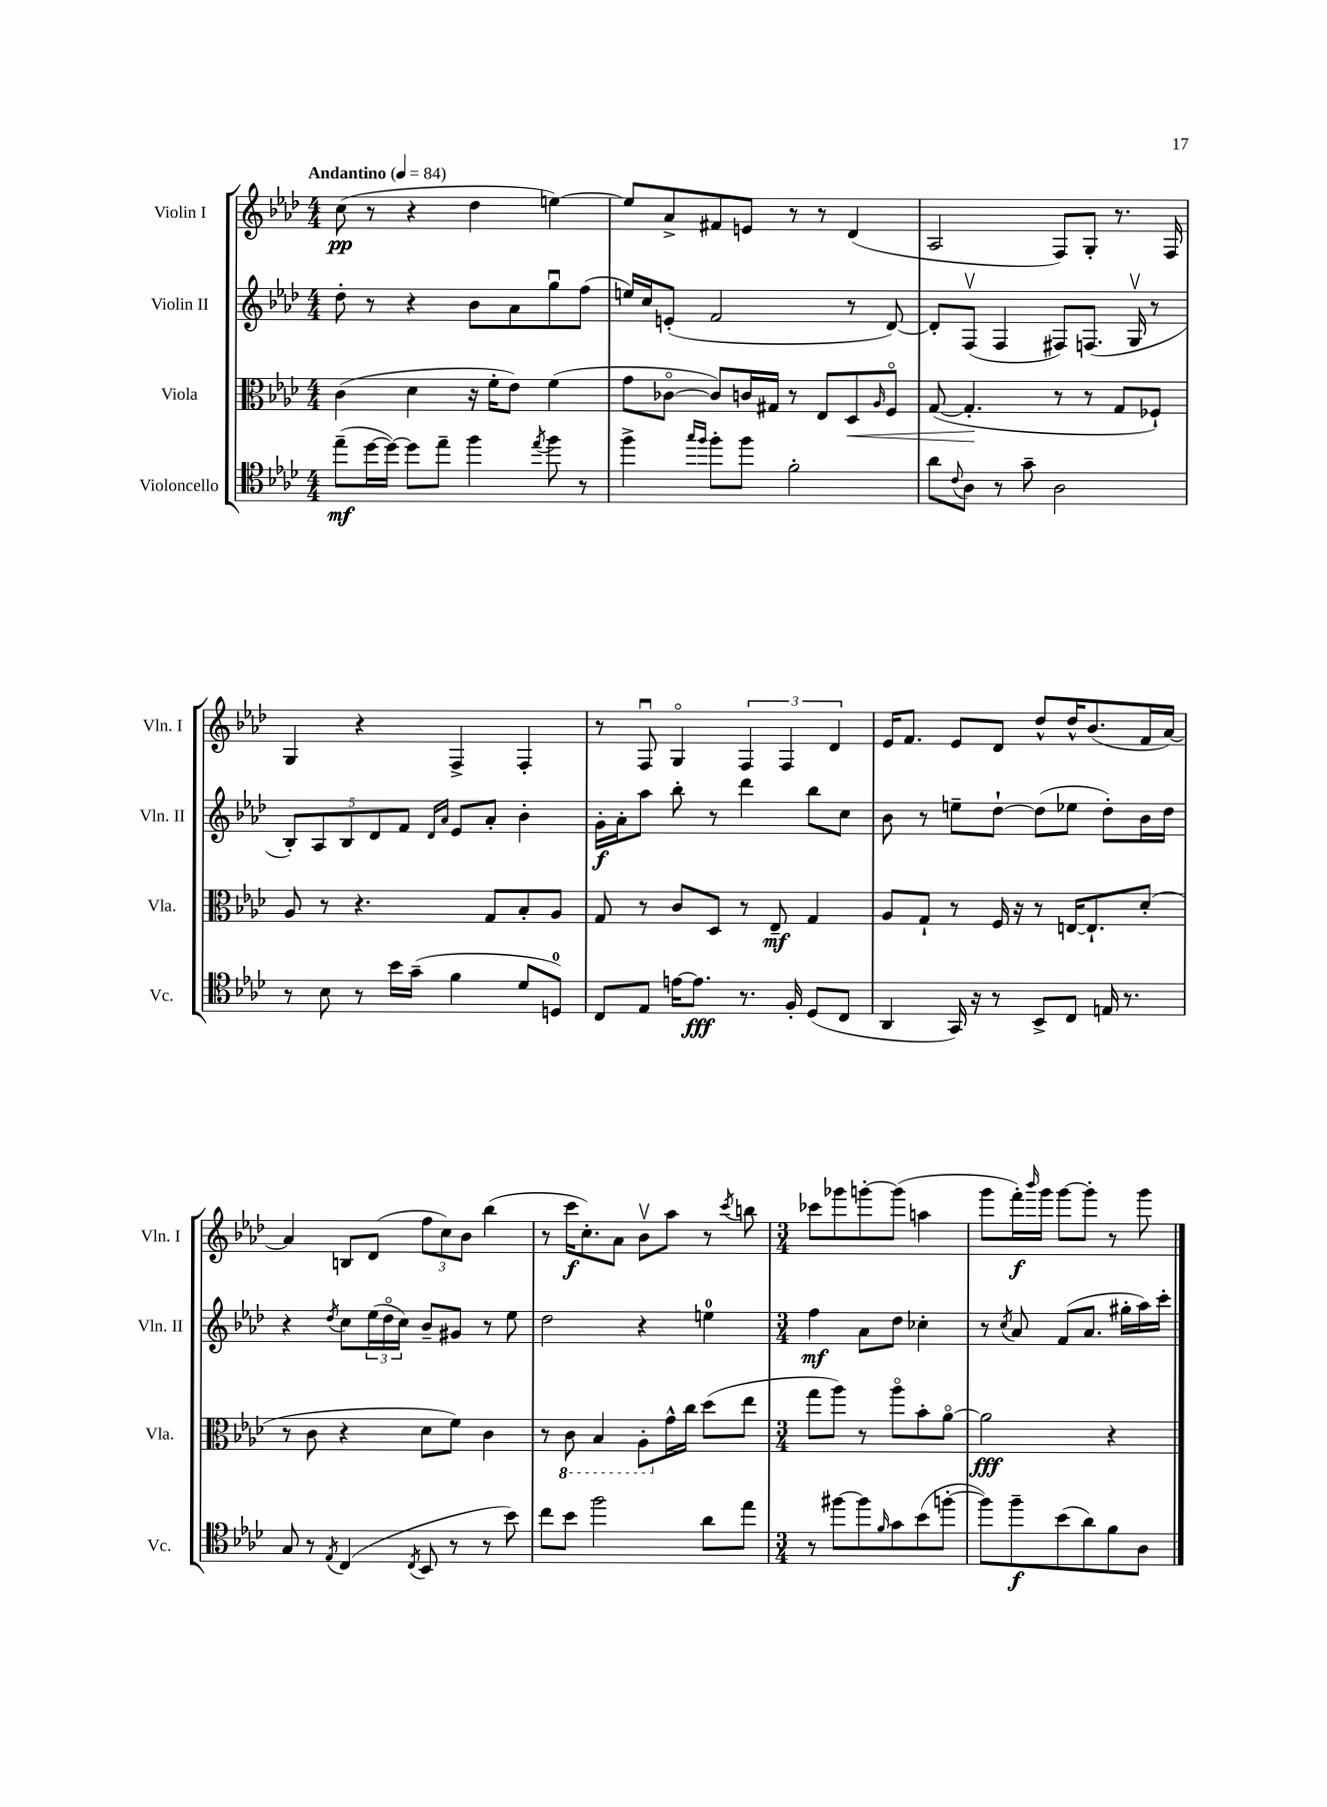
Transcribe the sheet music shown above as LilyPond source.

<<
\new StaffGroup <<
\new Staff = "s0" \with { instrumentName = "Violin I" shortInstrumentName = "Vln. I" } {
    \clef treble \key aes \major \numericTimeSignature \time 4/4 \tempo "Andantino" 4 = 84
    c''8\pp( r8 r4 des''4 e''4~) |
    e''8 aes'8-> fis'8 e'8 r8 r8 des'4( |
    aes2 f8) g8-. r8. f16 |
    g4 r4 f4-> f4-. |
    r8 f8\downbow g4\flageolet \tuplet 3/2 { f4 f4 des'4 } |
    ees'16 f'8. ees'8 des'8 des''8-^ des''16-^ bes'8.( f'16 aes'16~) |
    aes'4 b8 des'8( \tuplet 3/2 { f''8 c''8) bes'8 } bes''4( |
    r8 c'''16\f c''8.-.) aes'8 bes'8\upbow aes''8 r8 \acciaccatura { c'''8 } b''8 |
    \numericTimeSignature \time 3/4 ces'''8 ges'''8 g'''8~-. g'''8( a''4 |
    g'''8 f'''16-.\f) \grace { bes'''16 } g'''16 g'''8~ g'''8-. r8 g'''8 \bar "|." |
}
\new Staff = "s1" \with { instrumentName = "Violin II" shortInstrumentName = "Vln. II" } {
    \clef treble \key aes \major \numericTimeSignature \time 4/4
    des''8-. r8 r4 bes'8 aes'8 g''8\downbow f''8( |
    e''16) c''16 e'8-.( f'2 r8 des'8~) |
    des'8-. f8\upbow( f4 fis8) f8.( g16\upbow r8 |
    \tuplet 5/4 { bes8-.) aes8 bes8 des'8 f'8 } \grace { des'16 aes'16 } ees'8 aes'8-. bes'4-. |
    g'16-.\f aes'16-. aes''8 bes''8-. r8 des'''4 bes''8 c''8 |
    bes'8 r8 e''8-- des''8~-! des''8( ees''8 des''8-.) bes'16 des''16 |
    r4 \acciaccatura { des''8 } c''8 \tuplet 3/2 { ees''16( des''16\flageolet c''16) } bes'8-- gis'8 r8 ees''8 |
    des''2 r4 e''4-0 |
    \numericTimeSignature \time 3/4 f''4\mf aes'8 des''8 ces''4-. |
    r8 \acciaccatura { c''8 } aes'8 f'8( aes'8. gis''16-. aes''16) c'''16-. \bar "|." |
}
\new Staff = "s2" \with { instrumentName = "Viola" shortInstrumentName = "Vla." } {
    \clef alto \key aes \major \numericTimeSignature \time 4/4
    c'4( des'4 r16 f'16-. ees'8) f'4( |
    g'8 ces'8~\flageolet ces'8) c'16 gis16 r8 ees8 des8\< \grace { aes16 } f8\flageolet |
    g8~( g4.-.\! r8 r8 g8 fes8-!) |
    aes8 r8 r4. g8 bes8-. aes8 |
    g8 r8 c'8 des8 r8 ees8--\mf g4 |
    aes8 g8-! r8 f16 r16 r8 e16~ e8.-! des'8-.( |
    r8 c'8 r4 des'8 f'8) c'4 |
    r8 \ottava #-1 c8 bes,4 aes,8-. \ottava #0 g'16-^ c''16 des''8( ees''8 |
    \numericTimeSignature \time 3/4 g''8 aes''8) r8 aes''8\flageolet bes'8-. aes'8~\flageolet |
    aes'2\fff r4 \bar "|." |
}
\new Staff = "s3" \with { instrumentName = "Violoncello" shortInstrumentName = "Vc." } {
    \clef tenor \key aes \major \numericTimeSignature \time 4/4
    ees''8--\mf( des''16~ des''16~) des''8 ees''8-- f''4 \acciaccatura { ees''8 } f''8 r8 |
    f''4-> \grace { g''16 f''16 } f''8-. f''8 f'2-. |
    aes'8 \appoggiatura { c'8 } aes8 r8 g'8-- aes2 |
    r8 bes8 r8 bes'16 g'16--( f'4 des'8 d8-0) |
    c8 ees8 e'16~ e'8.\fff r8. f16-. des8( c8 |
    aes,4 g,16) r16 r8 bes,8-> c8 e16 r8. |
    g8 r8 \acciaccatura { ees8 } c4( \acciaccatura { c8 } bes,8 r8 r8 bes'8) |
    c''8 bes'8 f''2 aes'8 ees''8 |
    \numericTimeSignature \time 3/4 r8 fis''8~ fis''8 \grace { f'16 } g'8 bes'8( f''8~-. |
    f''8) f''8--\f bes'8( aes'8) f'8 aes8 \bar "|." |
}
>>
>>
\layout { \context { \Score \remove "Bar_number_engraver" } }
